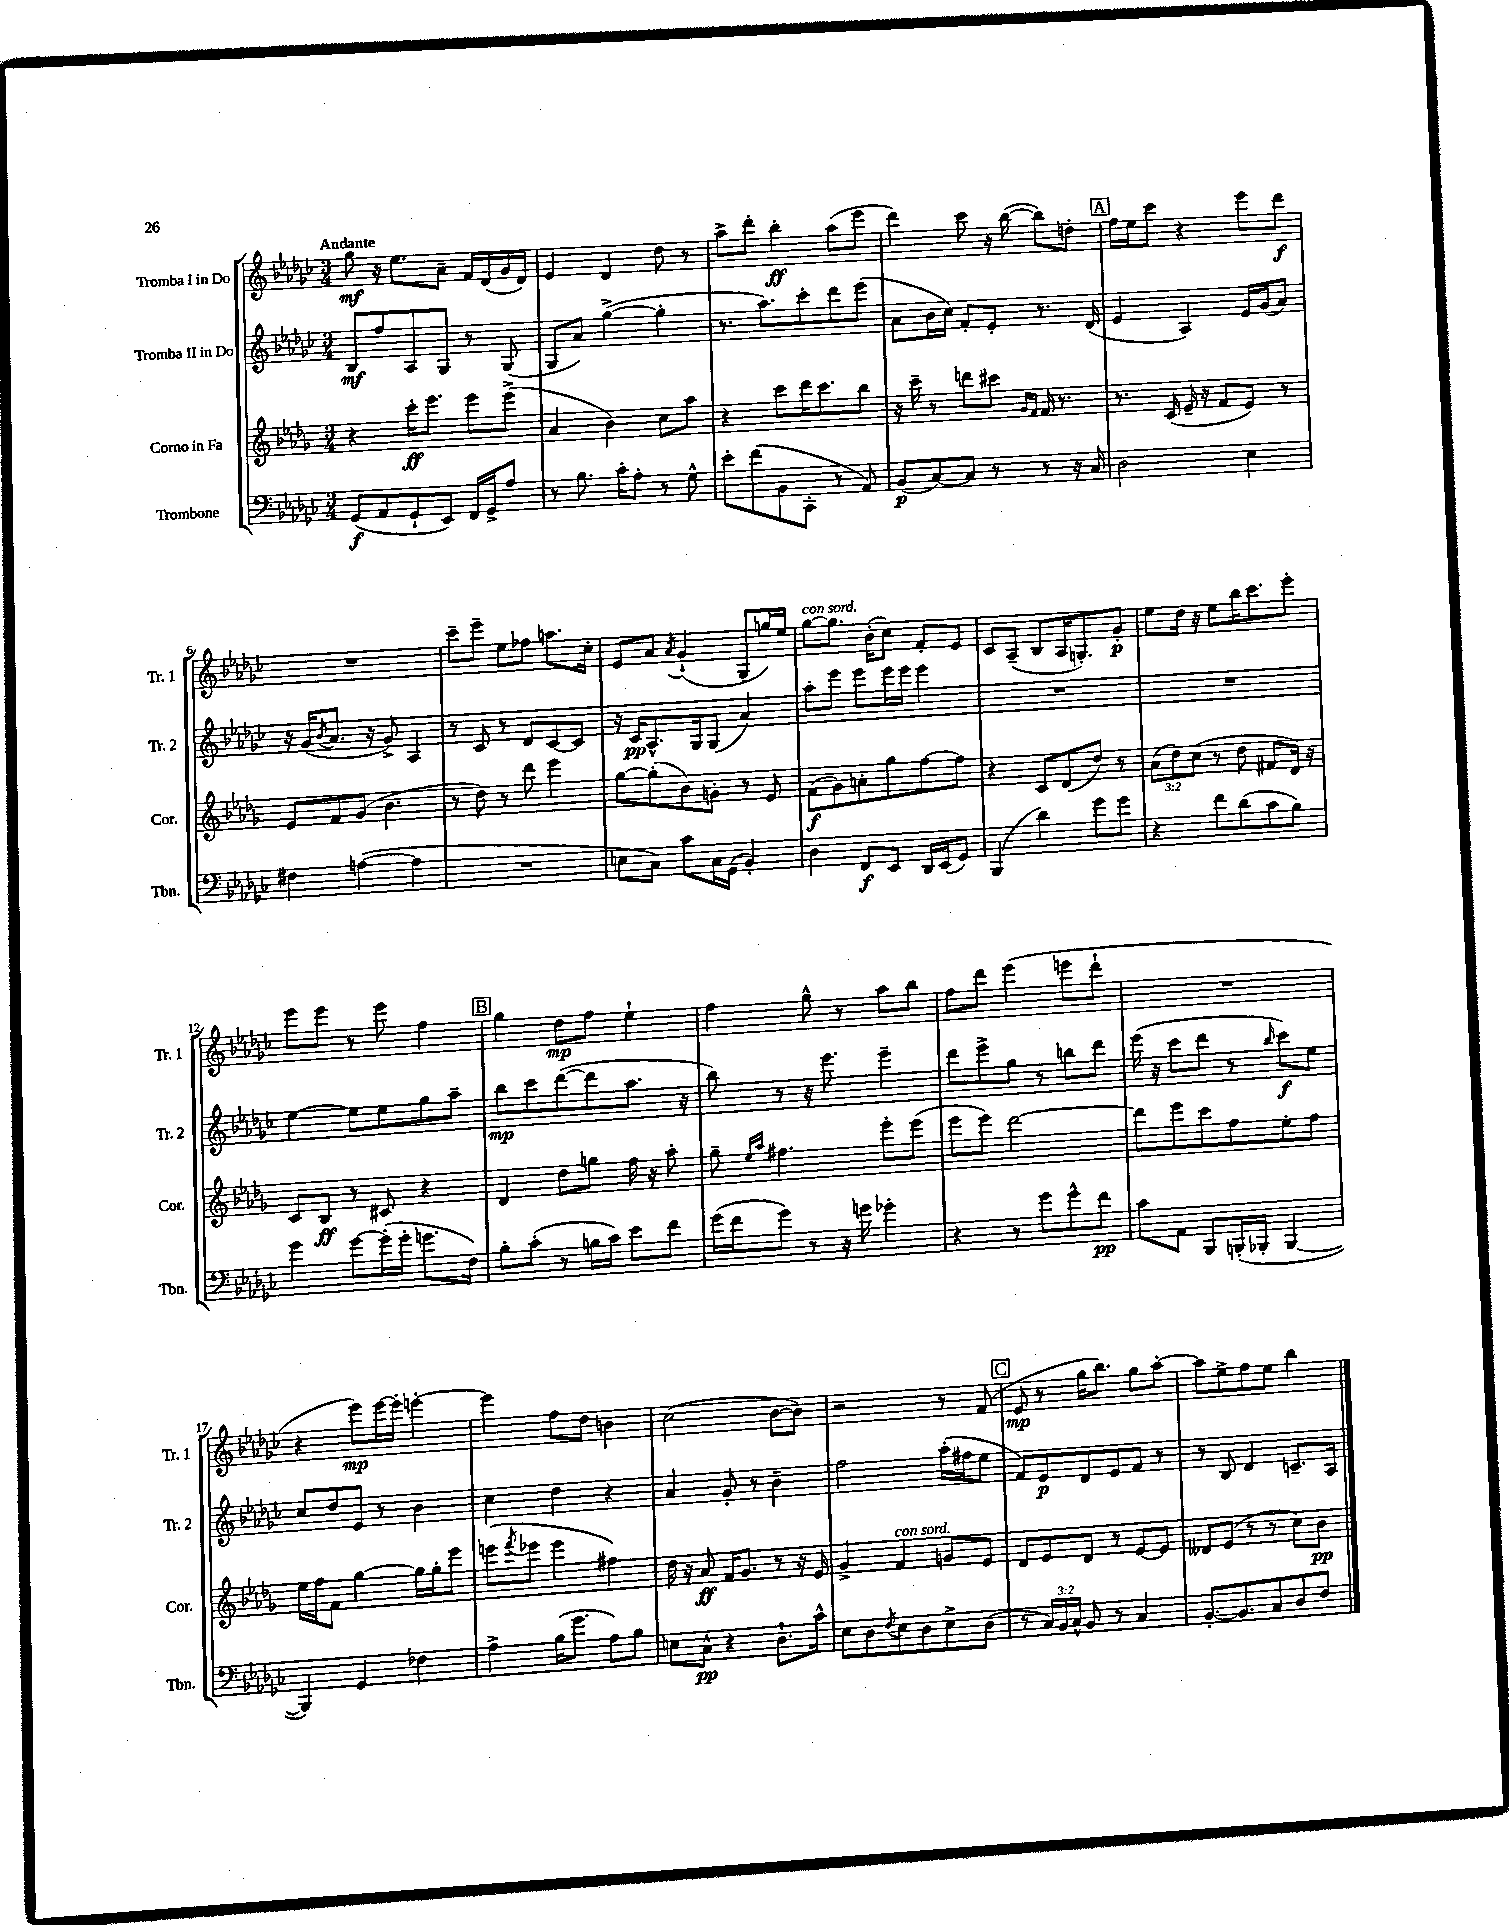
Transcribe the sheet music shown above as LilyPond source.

<<
\new StaffGroup <<
\new Staff = "s0" \with { instrumentName = "Tromba I in Do" shortInstrumentName = "Tr. 1" } {
    \clef treble \key ges \major \numericTimeSignature \time 3/4 \tempo "Andante"
    ges''8\mf r16 ees''8. aes'8-- f'16 des'16( ges'16 des'16) |
    ees'4 des'4 des''8 r8 |
    aes''8-> des'''8-. bes''4-.\ff aes''8( ees'''8 |
    des'''4) ces'''8 r16 bes''16~( bes''8) d''8-. |
    \mark \markup { \box "A" } f''16 ees''16 ces'''8 r4 ees'''8 des'''8\f |
    R2. |
    ces'''8-- ees'''8-- ees''8 fes''8 a''8. ces''16-. |
    ees'8 aes'8 \acciaccatura { aes'8 } ges'4-!( ges8-. g''16) ees''16 |
    ges''8~^\markup { \italic "con sord." } ges''8. bes'16-.( ces''8) f'8-. ees'8 |
    ces'8 aes8--( bes8 aes16 g8.-.) ges'8-.\p |
    ees''8 des''16 r16 ees''8 bes''16 ces'''8. ees'''8-. |
    ees'''8 ees'''8 r8 ees'''8 f''4 |
    \mark \markup { \box "B" } ges''4 des''8\mp f''8 ees''4-! |
    f''4 ges''8-^ r8 aes''8 bes''8 |
    f''8 des'''8 ees'''4( e'''8 des'''8-! |
    R2. |
    r4 ees'''8\mp) ees'''16~ ees'''16-. e'''4~-. |
    e'''4 f''8 des''8 b'4 |
    ces''2( bes'8~ bes'8) |
    r2 r8 f'8( |
    \mark \markup { \box "C" } ees'8\mp r8 ges''16 bes''8.) ges''8 aes''8~-. |
    aes''8 ees''8-> f''8 ees''8 bes''4 \bar "|." |
}
\new Staff = "s1" \with { instrumentName = "Tromba II in Do" shortInstrumentName = "Tr. 2" } {
    \clef treble \key ges \major \numericTimeSignature \time 3/4
    bes8\mf f''8 aes8 ges8 r8 ges8( |
    ges8 aes'8) ges''4~->( ges''4-. |
    r8. aes''8.) ces'''8-. des'''8 ees'''8( |
    aes'8 bes'16 ces''16) f'8-. ees'8-. r8. des'16( |
    \mark \markup { \box "A" } ees'4 aes4) ees'16 ges'16( aes'8) |
    r16 ges'16( \acciaccatura { bes'8 } aes'8. r16 ges'8->) aes4 |
    r8 ces'8 r8 des'8 ces'8~ ces'8 |
    r16 ces'16\pp aes8.-^ ges16 ges8( aes'4) |
    aes''8-. ees'''8 ees'''8 ees'''16 ees'''16 ees'''4 |
    R2. |
    R2. |
    ees''4~ ees''8 ees''8 ges''8 aes''8-- |
    \mark \markup { \box "B" } bes''8\mp ces'''8 des'''8~( des'''8 aes''8. r16 |
    bes''8) r8 r16 ees'''8. ees'''4-- |
    des'''8 ees'''8-> ges''8 r8 b''8 des'''8 |
    ees'''16( r16 ces'''8 des'''8 r8 \grace { bes''16 } ces'''8\f) ees''8 |
    ces''8 des''8 ees'8 r8 bes'4 |
    ces''4 des''4 r4 |
    aes'4 ges'8-. r8 bes'4-- |
    f''2 aes''16-.( fis''16 ees''8 |
    \mark \markup { \box "C" } f'8) ees'8\p des'8 ees'8 f'8 r8 |
    r8 bes8 des'4 c'8.-- aes16 \bar "|." |
}
\new Staff = "s2" \with { instrumentName = "Corno in Fa" shortInstrumentName = "Cor." } {
    \clef treble \key des \major \numericTimeSignature \time 3/4 \override Staff.TupletNumber.text = #tuplet-number::calc-fraction-text
    r4 c'''16-.\ff ees'''8. ees'''8 ees'''8->( |
    aes'4 bes'4) c''8 aes''8 |
    r4 c'''8 des'''16 c'''8. bes''8 |
    r16 c'''16-- r8 d'''8 cis'''8 \grace { ges'16 f'16 } f'16 r8. |
    \mark \markup { \box "A" } r8. c'16( ees'16-- r16 f'8 ees'8) r8 |
    ees'8 f'8 ges'8( bes'4. |
    r8 des''8) r8 des'''8 ees'''4 |
    ges''8~ ges''8-.( bes'8) g'8-. r8 ees'8 |
    f'8\f( ges'8) a'8-. ges''8 f''8~ f''8 |
    r4 c'8 des'8( des''8) r8 |
    \tuplet 3/2 { aes'8( des''8) c''8( } r8 des''8 fis'8 des'16) r16 |
    c'8 bes8\ff r8 cis'8 r4 |
    \mark \markup { \box "B" } des'4 des''8 g''8 f''16 r16 aes''8-. |
    ges''8-- \grace { ees''16 aes''16 } fis''4. ees'''8-. ees'''8( |
    ees'''8 ees'''8) des'''2~ |
    des'''8 ees'''8 c'''8 f''8 ees''8-. f''8 |
    ees''16 f''16 f'8 ges''4~ ges''16 ges''16-. ees'''8 |
    e'''8( \acciaccatura { f'''8 } ees'''8 ees'''4 fis''4) |
    des''16 r16 aes'8\ff f'16 ges'8. r8 r16 ees'16 |
    ges'4-> f'4^\markup { \italic "con sord." } g'8 ees'8 |
    \mark \markup { \box "C" } des'8 ees'8 des'8 r8 ees'8~ ees'8 |
    deses'8 ees'8( r8 r8 c''8) bes'8\pp \bar "|." |
}
\new Staff = "s3" \with { instrumentName = "Trombone" shortInstrumentName = "Tbn." } {
    \clef bass \key ges \major \numericTimeSignature \time 3/4 \override Staff.TupletNumber.text = #tuplet-number::calc-fraction-text
    ges,8\f( aes,8 ges,8-! ees,8) f,16 ges,16-> aes8 |
    r8 bes8. ces'16-. aes8-. r8 ges8-^ |
    ees'8-. f'8( bes,8 ces,8-. r8 aes,8) |
    bes,8\p( ces8~) ces8 r8 r8 r16 ces16 |
    \mark \markup { \box "A" } des2 ees4 |
    fis4 a4~( a4 |
    R2. |
    e8 ces8) ces'8 ces16 ges,16( bes,4-.) |
    des4 f,8\f ees,8 des,16 ees,16( ges,8) |
    bes,,4( des'4) ges'8 ges'8 |
    r4 f'8 des'8( ces'8 bes8) |
    ges'4 ges'8~ ges'16-.( ges'16-. g'8. f16) |
    \mark \markup { \box "B" } bes8-. ces'8-.( r8 b16 ces'16) ees'8 f'8 |
    ges'16( f'16 ges'8) r8 r16 g'16 ges'4-. |
    r4 r8 ges'8 ges'8-^ f'8\pp |
    ces'8 aes,8 bes,,8 b,,16-.( bes,,16-. bes,,4~ |
    bes,,4) ges,4 fes4 |
    aes4-> bes16( ges'8. aes8) bes8 |
    e8 ces8-^\pp r4 des8.-! ces'16-^ |
    ees8 des8 \acciaccatura { f8 } ees8 des8 ees8-> des8( |
    \mark \markup { \box "C" } r8 \tuplet 3/2 { ces16) bes,16 ces16-^ } bes,8 r8 ces4 |
    bes,8.~-. bes,8. ces8 des8 f8 \bar "|." |
}
>>
>>
